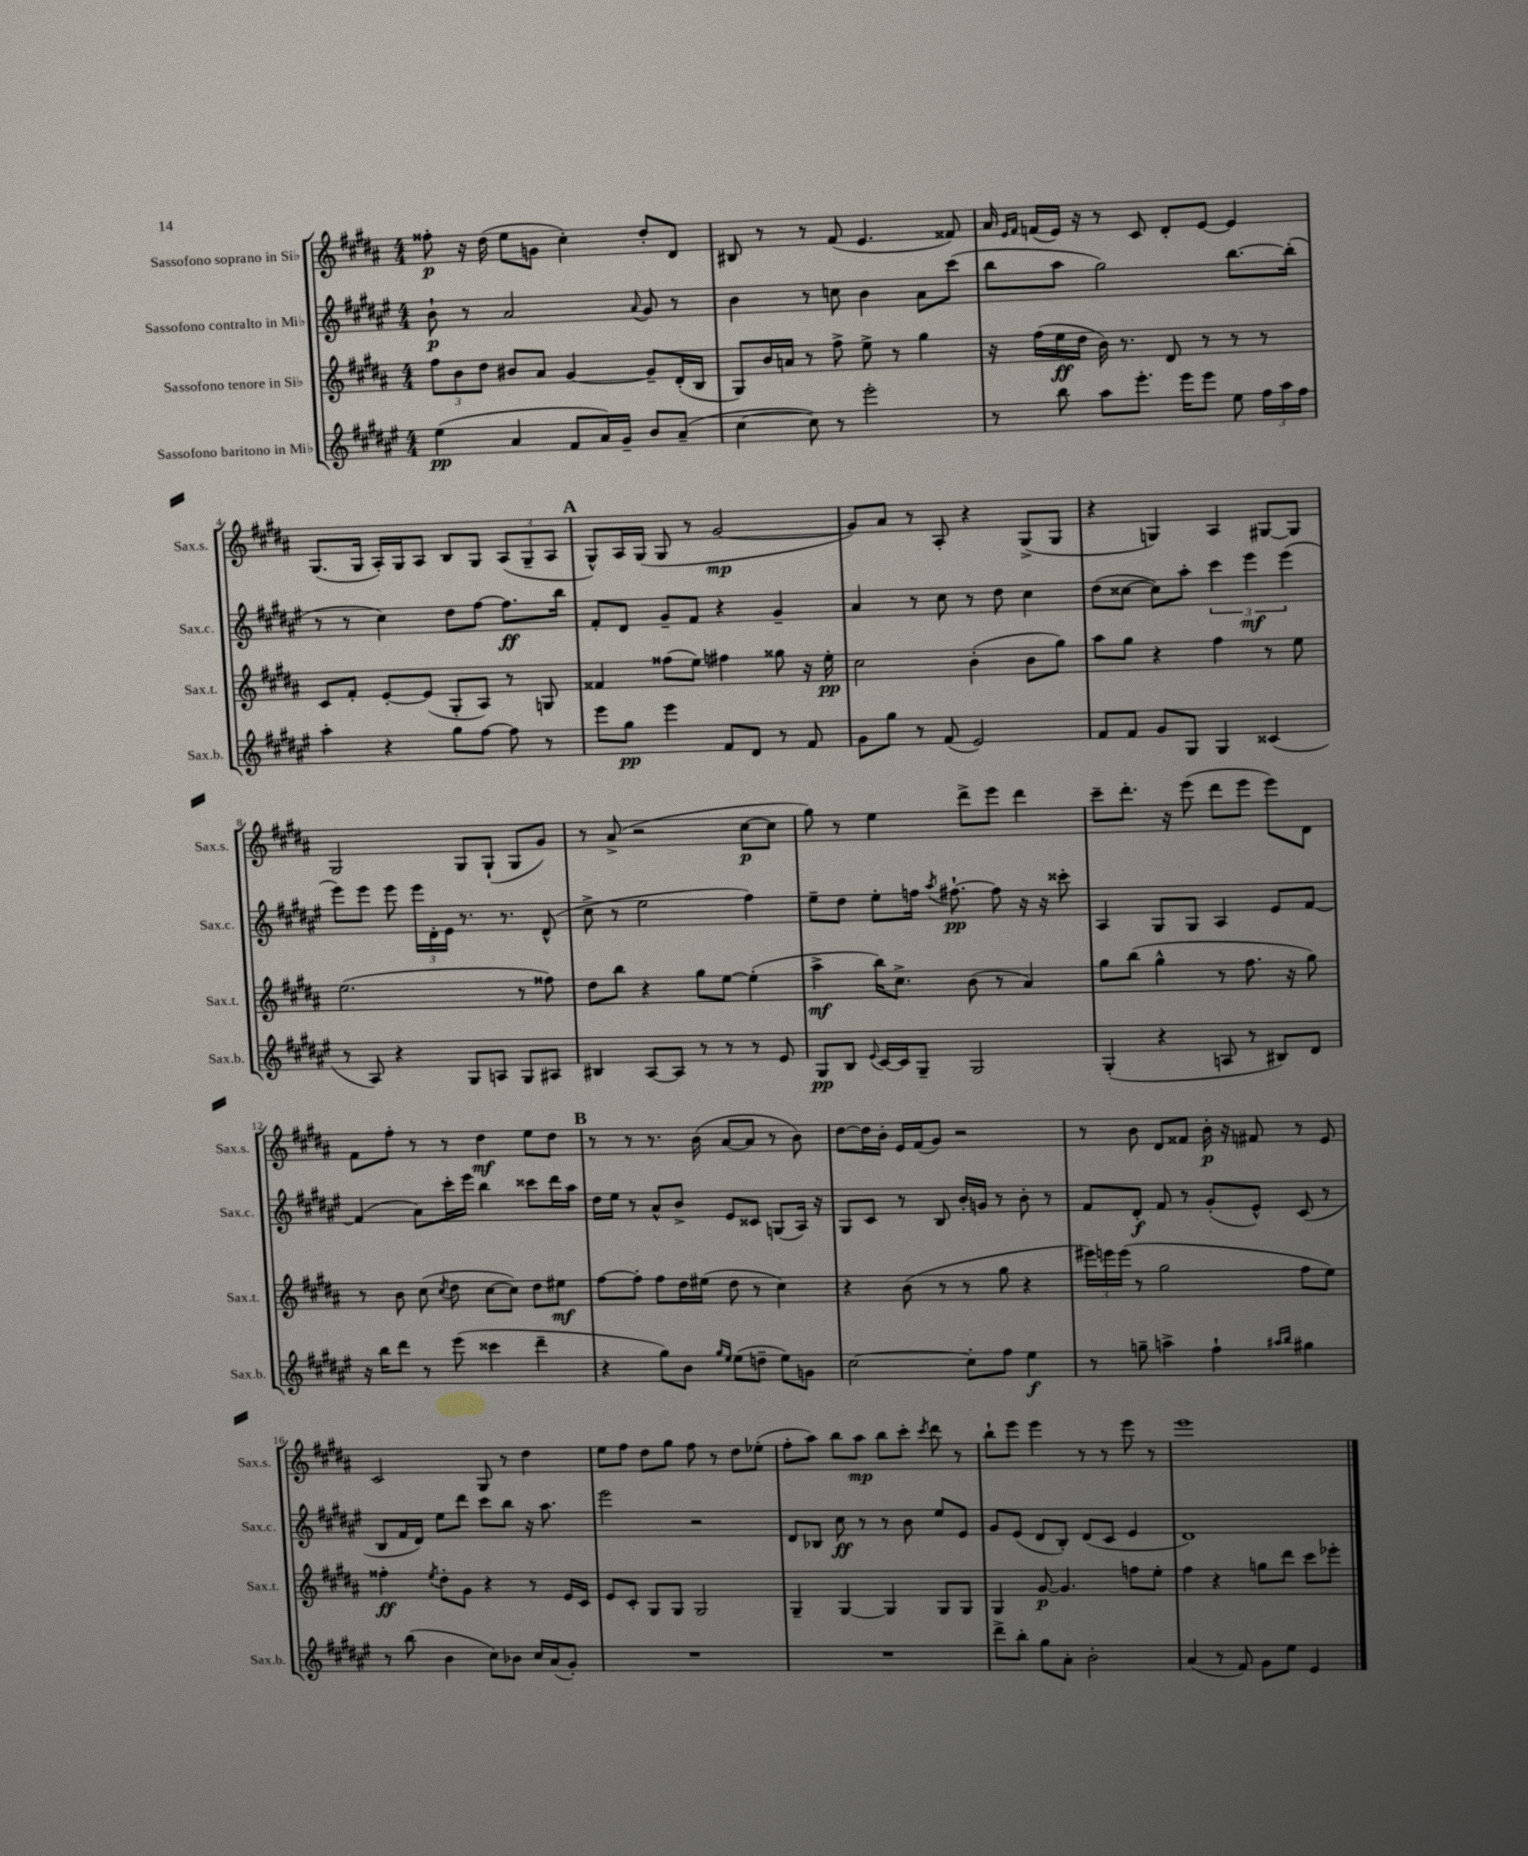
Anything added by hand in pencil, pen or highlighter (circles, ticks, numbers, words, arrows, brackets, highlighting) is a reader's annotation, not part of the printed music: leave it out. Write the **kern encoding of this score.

**kern	**kern	**kern	**kern
*staff4	*staff3	*staff2	*staff1
*clefG2	*clefG2	*clefG2	*clefG2
*k[f#c#g#d#a#e#]	*k[f#c#g#d#a#]	*k[f#c#g#d#a#e#]	*k[f#c#g#d#a#]
*M4/4	*M4/4	*M4/4	*M4/4
(4ee#	12ff#	8b`	8ff##'
.	12b	.	.
.	.	8r	16r
.	12dd#	.	.
.	.	.	(16dd#
4a#	8b#	2a#	8ee
.	8a#	.	8g
8f#	[4g#	.	4cc#')
16a#)	.	.	.
16g#~	.	.	.
.	.	8qqa#	.
8b	8g#~]	8g#	8dd#'
(8a#~	(16d#'	8r	8d#
.	16B	.	.
=	=	=	=
[4cc#	8G#)	4b	8B#
.	16b	.	8r
.	16a	.	.
8cc#])	8r	8r	8r
8r	8ff#^	8cc	(8f#
2eee#'	8ee^	4b	4.e
.	8r	.	.
.	4gg#	8a#	.
.	.	(8ccc#	8f##)
=	=	=	=
8r	16r	8bb	16a#
.	.	.	16qqe
.	.	.	16qqf#
.	(16ff#	.	(16f
8bb	16ee	8aa#	16e)
.	16dd#	.	16r
8aa#	16b)	2gg#)	8r
.	8.r	.	.
8.eee#'	.	.	8c#
.	8d#	.	8d#'
16eee#	.	.	.
8eee#	8r	.	[8e
8ee#	8r	[8.bb	4e]
24ff#	8r	.	.
24aa#	.	.	.
.	.	(16bb']	.
24ff#	.	.	.
=	=	=	=
4aa#'	8c#	8r	(8.G#
.	8f#'	8r	.
.	.	.	16G#
4r	[8e'	4cc#)	16A#')
.	.	.	16G#
.	(8e]	.	8A#
8gg#	8G#'	8dd#	8B
[8ff#	8A#)	[8ff#	8G#
8ff#]	8r	8.ff#]	(12A#
.	.	.	12G#~
8r	8G	.	.
.	.	.	12A#
.	.	16bb	.
=	=	=	=
8eee#	4f##	8f#'	8G#^^)
8gg#	.	8d#	16A#
.	.	.	(16G#
4eee#	(8ff##	8g#~	8G#
.	8ee)	8f#	8r
8f#	4ff#	4r	[2g#
8d#	.	.	.
8r	8gg##	4g#~	.
8f#	16r	.	.
.	16ee'	.	.
=	=	=	=
8g#	2cc#	4a#	8g#])
8gg#	.	.	8a#
8r	.	8r	8r
(8f#	.	8cc#	8A#'
2e#)	(4b'	8r	4r
.	.	8dd#	.
.	8b	4cc#	(8G#^
.	8gg#)	.	8G#
=	=	=	=
8f#	8aa#	(8dd#	4r
8f#	8gg#	[8cc##	.
8g#	4r	8cc##])	4G)
8G#	.	8aa#'	.
4G#	4ff#	6ccc#	4A#
.	.	6eee#	.
(4c##	8r	.	[8G#
.	.	(6eee#	.
.	8ee	.	8G#]
=	=	=	=
8r	(2.ee	8eee#)	2G#
8A#)	.	8eee#	.
4r	.	8eee#	.
.	.	24eee#	.
.	.	24d#'	.
.	.	24e#	.
8G#	.	8.r	8G#
8A	.	.	(8G#`
.	.	8.r	.
8G#	8r	.	8G#
8A#	8ff##)	(8d#^^	8g#)
=	=	=	=
4B#	8dd#	8cc#^	8r
.	8bb	8r	(8a#^
[8A#	4r	2ee#	2r
8A#]	.	.	.
8r	8gg#	.	.
8r	[8ee	.	.
8r	(4ee']	4ff#)	[8cc#
8e#	.	.	8cc#]
=	=	=	=
8G#	4aa#^	8ee#~	8gg#)
8B	.	8dd#	8r
8qqe#	.	.	.
[16c#	16bb)	8ee#'	4ee
16c#]	8.cc#^	.	.
8G#~	.	16ff	.
.	.	8qaa#	.
.	.	[8.ff#`	.
2G#	(8b	.	8ddd#^
.	8r	8ff#]	8eee
.	4a#)	16r	4ddd#
.	.	16r	.
.	.	8ccc##'	.
=	=	=	=
(4G#'	8gg#	4A#	8ccc#~
.	(8bb	.	8.ddd#'
4r	4gg#^^	8G#	.
.	.	.	16r
.	.	8G#	(8eee
8A	8r	4A#	8ddd#
8r	8.ff#	.	8eee
8B#)	.	8e#	8eee)
.	16r	.	.
8d#	8gg#)	[8f#	8d#
=	=	=	=
16r	8r	(4f#]	8f#
16bb	.	.	.
8ddd#	8b	.	8ff#'
8r	(8cc#	8a#)	8r
.	8qcc#	.	.
(8eee#	8dd#	16ccc#'	8r
.	.	16eee#	.
4ccc##	[8cc#	4bb	4dd#
.	8cc#])	.	.
4ddd#~	8dd#	8ccc##	8ee
.	8ee#	16ddd#	8dd#
.	.	16aa#	.
=	=	=	=
4r	[8ff#	16dd#	8r
.	.	16ee#	.
.	8ff#']	8r	8r
8gg#)	8ff#	8a#^^	8.r
8b	16dd#	8b^	.
.	(16ee#	.	(16b
16qqgg#	.	.	.
16qqee#	.	.	.
(8ee#	8dd#	8e#	[8a#
8dd~	8r	8c##	8a#]
8ee#)	4cc#)	(8G	8r
8g	.	16A#)	8b)
.	.	16r	.
=	=	=	=
[2cc#	4r	8G#	[8dd#
.	.	8c#	16dd#]
.	.	.	16b'
.	(8b	8r	16e
.	.	.	(16f#
.	8r	8B	8g#)
8cc#']	8r	16b'	2r
.	.	16g	.
8ff#	8gg#	8r	.
4ee#	4r	8b'	.
.	.	8r	.
=	=	=	=
8r	24eee#)	8f#	8r
.	24eee	.	.
.	(24eee	.	.
8gg~	8r	8d#'	8b
4aa^	2gg#	8f#	8d#
.	.	8r	8f##
4ff#`	.	(8g#'	16b'
.	.	.	16r
.	.	8e#^^)	8f#
16qqaa#	.	.	.
16qqbb	.	.	.
4gg#	8ff#	(8c#	8r
.	8ee)	8r	8e
=	=	=	=
8r	4ff##'	8B	2c#
(8bb	.	16f#	.
.	.	16d#)	.
.	8qee	.	.
4b	8dd#'	8ee#	.
.	8g#	8ddd#	.
8cc#)	4r	8ccc#	8G#
8b-	.	8bb	8r
16cc#	8r	16r	4dd#
(16a#	.	8.aa#	.
8g#')	16e	.	.
.	16c#	.	.
=	=	=	=
1r	8e	2eee#	8ee
.	8c#'	.	8ff#
.	8G#	.	8dd#
.	8G#	.	8gg#
.	2G#	2r	8ff#
.	.	.	8r
.	.	.	8dd#
.	.	.	(8ee-'
=	=	=	=
1r	4G#~	8d#	8ff#'
.	.	8B-	8aa#)
.	[4G#	8cc#	8bb
.	.	8r	8aa#
.	4G#]	8r	8bb
.	.	8b	8ccc#'
.	.	.	8qccc#
.	8G#	8ee#	8ddd#
.	8G#	8e#	8r
=	=	=	=
8ddd#^	4G#	8g#	8bb`
8bb'	.	(8e#	8eee
8gg#	[8g#	8d#	4eee
8a#'	4.g#]	8B')	.
2b'	.	(8d#	8r
.	.	8c#	8r
.	8ff	4e#	8eee
.	8ee'	.	8r
=	=	=	=
(4a#	4ff#	1d#)	1eee
8r	4r	.	.
8f#)	.	.	.
8g#	8gg	.	.
8ee#	8ddd#	.	.
4e#	8ccc#	.	.
.	8eee-'	.	.
==	==	==	==
*-	*-	*-	*-
